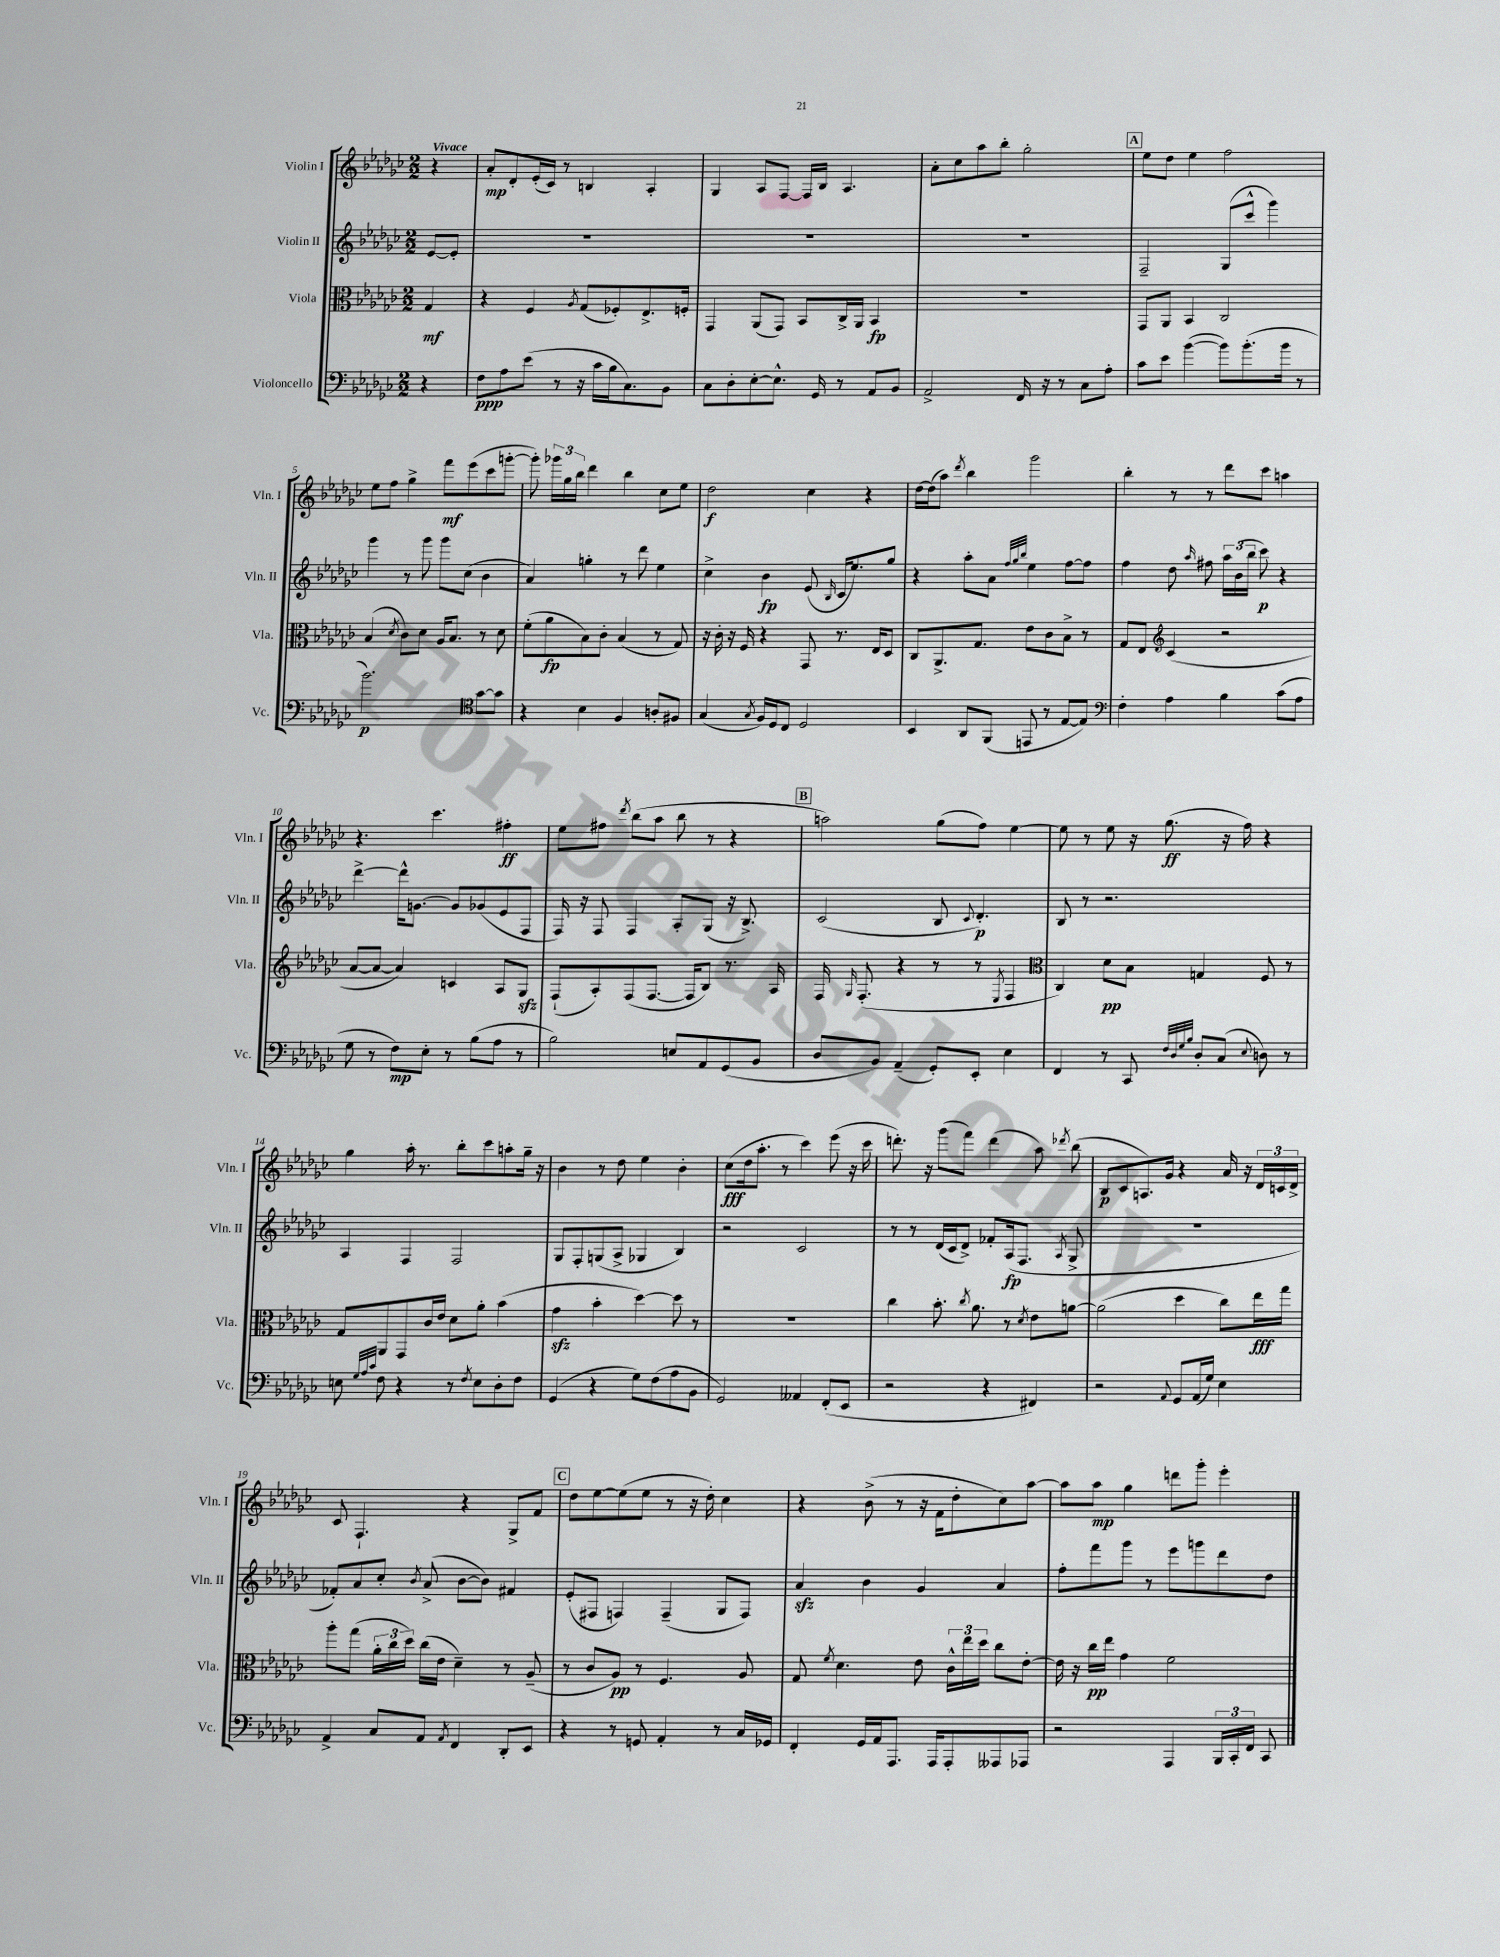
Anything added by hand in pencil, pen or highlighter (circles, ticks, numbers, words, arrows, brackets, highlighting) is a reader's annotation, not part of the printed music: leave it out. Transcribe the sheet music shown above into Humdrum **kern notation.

**kern	**dynam	**kern	**dynam	**kern	**dynam	**kern	**dynam
*part4	*part4	*part3	*part3	*part2	*part2	*part1	*part1
*staff4	*staff4	*staff3	*staff3	*staff2	*staff2	*staff1	*staff1
*I"Violoncello	*	*I"Viola	*	*I"Violin II	*	*I"Violin I	*
*I'Vc.	*	*I'Vla.	*	*I'Vln. II	*	*I'Vln. I	*
*clefF4	*	*clefC3	*	*clefG2	*	*clefG2	*
*k[b-e-a-d-g-c-]	*	*k[b-e-a-d-g-c-]	*	*k[b-e-a-d-g-c-]	*	*k[b-e-a-d-g-c-]	*
*M2/2	*	*M2/2	*	*M2/2	*	*M2/2	*
=	=	=	=	=	=	=	=
!	!	!	!	!	!	!LO:TX:a:B:t=Vivace	!
4r	.	4G-/	mf	[8e-/L	.	4r	.
.	.	.	.	8e-'/J]	.	.	.
=1	=1	=1	=1	=1	=1	=1	=1
8F\L	ppp	4r	.	1r	.	8a-'/L	mp
8A-\	.	.	.	.	.	8d-'/	.
(8e-\J	.	4F/	.	.	.	(16e-'/L	.
.	.	.	.	.	.	16c-/JJ)	.
8r	.	.	.	.	.	8r	.
.	.	8qA-/	.	.	.	.	.
16r	.	(8G-/L	.	.	.	4Bn/	.
16c-\LL	.	.	.	.	.	.	.
16B-\J	.	8F-X'/)	.	.	.	.	.
8.C-\)	.	.	.	.	.	.	.
.	.	8.E-^/	.	.	.	4A-'/	.
8BB-\J	.	.	.	.	.	.	.
.	.	16Fn'/Jk	.	.	.	.	.
=2	=2	=2	=2	=2	=2	=2	=2
8C-\L	.	4GG-/	.	1r	.	4G-/	.
8D-'\	.	.	.	.	.	.	.
[8E-'\	.	(8AA-/L	.	.	.	8A-/L	.
8.E-^^\J]	.	8GG-/J)	.	.	.	[8F/J	.
.	.	8BB-/L	.	.	.	16F/LL]	.
16GG-/	.	.	.	.	.	16B-/JJ	.
8r	.	16C-^/L	.	.	.	4.A-/	.
.	.	16AA-/JJ	.	.	.	.	.
8AA-/L	.	4BB-/	fp	.	.	.	.
8BB-/J	.	.	.	.	.	.	.
=3	=3	=3	=3	=3	=3	=3	=3
2AA-^/	.	1r	.	1r	.	8a-'\L	.
.	.	.	.	.	.	8cc-\	.
.	.	.	.	.	.	8aa-\	.
.	.	.	.	.	.	8bb-'\J	.
16FF/	.	.	.	.	.	2gg-'\	.
16r	.	.	.	.	.	.	.
8r	.	.	.	.	.	.	.
8C-\L	.	.	.	.	.	.	.
8A-'\J	.	.	.	.	.	.	.
!!LO:REH:place=s1:t=A
=4	=4	=4	=4	=4	=4	=4	=4
8c-\L	.	8GG-/L	.	2F~/	.	8ee-\L	.
8e-\J	.	8AA-/J	.	.	.	8dd-\J	.
([4b-\	.	4BB-/	.	.	.	4ee-\	.
8b-\L])	.	2C-/	.	(8G-/L	.	2ff\	.
(8.b-'\	.	.	.	8ccc-^^/J	.	.	.
.	.	.	.	4ggg-\)	.	.	.
16b-\Jk	.	.	.	.	.	.	.
8r	.	.	.	.	.	.	.
!!LO:LB:g=z
=5	=5	=5	=5	=5	=5	=5	=5
2.b-\)	p	(4B-/	.	4ggg-\	.	8ee-\L	.
.	.	.	.	.	.	8ff\J	.
.	.	8qd-/	.	.	.	.	.
.	.	8c-\L)	.	8r	.	4gg-^\	.
.	.	8d-\J	.	8ggg-\	.	.	.
.	.	16A-/KL	.	8ggg-\L	.	8fff\L	mf
.	.	8.B-/J	.	.	.	.	.
.	.	.	.	(8cc-\J	.	(8eee-\	.
*clefC4	*	*	*	*	*	*	*
[8g-\L	.	8r	.	4b-\	.	8ccc-\	.
8g-\J]	.	8d-\	.	.	.	[8gggn'\J	.
=6	=6	=6	=6	=6	=6	=6	=6
4r	.	(8f'\L	.	4a-/)	.	8ggg'\])	.
.	.	8a-\	fp	.	.	24ggg-X\LL	.
.	.	.	.	.	.	24gg-\	.
.	.	.	.	.	.	24bb-\JJ	.
4B-\	.	8B-\)	.	4ggn'\	.	4ddd-\	.
.	.	8c-'\J	.	.	.	.	.
4F/	.	(4B-/	.	8r	.	4bb-\	.
.	.	.	.	8ddd-\	.	.	.
8An'/L	.	8r	.	4ee-\	.	8cc-\L	.
8F#X/J	.	8G-/)	.	.	.	8ee-\J	.
=7	=7	=7	=7	=7	=7	=7	=7
(4G-/	.	16r	.	4cc-^\	.	2dd-\	f
.	.	16c-'\	.	.	.	.	.
.	.	16r	.	.	.	.	.
.	.	16F/	.	.	.	.	.
8qG-/	.	.	.	.	.	.	.
16F/LL)	.	4r	.	4b-\	fp	.	.
16D-/J	.	.	.	.	.	.	.
8C-/J	.	.	.	.	.	.	.
2D-/	.	8GG-/	.	(8e-/	.	4cc-\	.
.	.	.	.	16qqB-/	.	.	.
.	.	8.r	.	16c-/KL	.	.	.
.	.	.	.	8.ee-/)	.	.	.
.	.	.	.	.	.	4r	.
.	.	16E-/KL	.	.	.	.	.
.	.	8D-/J	.	8gg-/J	.	.	.
=8	=8	=8	=8	=8	=8	=8	=8
4BB-/	.	8C-/L	.	4r	.	[16dd-\LL	.
.	.	.	.	.	.	(16dd-\J]	.
.	.	8.AA-^/	.	.	.	8aa-\J)	.
.	.	.	.	.	.	8qddd-/	.
8AA-/L	.	.	.	8aa-'\L	.	4bb-\	.
.	.	8.G-/J	.	.	.	.	.
(8FF/J	.	.	.	8a-\J	.	.	.
.	.	.	.	32qqff/LLL	.	.	.
.	.	.	.	32qqgg-/	.	.	.
.	.	.	.	32qqbb-/JJJ	.	.	.
8EEn/	.	8e-\L	.	4ee-\	.	2ggg-\	.
8r	.	8c-\	.	.	.	.	.
[8E-/L	.	8B-^\J	.	[8ff\L	.	.	.
8E-/J])	.	8r	.	8ff\J]	.	.	.
=9	=9	=9	=9	=9	=9	=9	=9
*clefF4	*	*	*	*	*	*	*
4F'\	.	8G-/L	.	4ff\	.	4bb-'\	.
.	.	8E-/J	.	.	.	.	.
*	*	*clefG2	*	*	*	*	*
4A-\	.	(4c-/	.	8dd-\	.	8r	.
.	.	.	.	16qqaa-/	.	.	.
.	.	.	.	8ff#X\	.	8r	.
4B-\	.	2r	.	24aa-\LL	.	8ddd-\L	.
.	.	.	.	(24b-\	.	.	.
.	.	.	.	24bb-\JJ	.	.	.
.	.	.	.	8ccc-\)	p	8ccc-\J	.
(8c-\L	.	.	.	4r	.	4aan\	.
8A-\J	.	.	.	.	.	.	.
!!LO:LB:g=z
=10	=10	=10	=10	=10	=10	=10	=10
8G-\	.	[8a-/L	.	[4ddd-^\	.	4.r	.
8r	.	8a-/J_	.	.	.	.	.
8F\L)	mp	4a-/])	.	16ddd-^^\KL]	.	.	.
.	.	.	.	[8.gn\J	.	.	.
8E-'\J	.	.	.	.	.	4.ccc-\	.
8r	.	4cn/	.	8g/L]	.	.	.
(8B-\L	.	.	.	(8g-X/	.	.	.
8A-\J	.	8A-/L	.	8e-/	.	4ff#X'\	ff
8r	.	8G-zz/J	.	8F/J	.	.	.
=11	=11	=11	=11	=11	=11	=11	=11
2B-\)	.	(8F`/L	.	16F/)	.	8ee-\L	.
.	.	.	.	16r	.	.	.
.	.	8A-'/)	.	8F/	.	8ff#X\J	.
.	.	.	.	.	.	8qddd-/	.
.	.	(8F/	.	4F/	.	(8bb-\L	.
.	.	[8.F/J	.	.	.	8aa-\J	.
8En/L	.	.	.	8A-'/L	.	8bb-\	.
.	.	16F/KL]	.	.	.	.	.
8AA-/	.	8B-/J)	.	(8G-/J	.	8r	.
(8GG-/	.	8.r	.	16r	.	4r	.
.	.	.	.	8.B-^/)	.	.	.
8BB-/J	.	.	.	.	.	.	.
.	.	16A-/	.	.	.	.	.
!!LO:REH:place=s1:t=B
=12	=12	=12	=12	=12	=12	=12	=12
8D-/L	.	16F/	.	(2c-/	.	2aan\)	.
.	.	16qqG-/	.	.	.	.	.
.	.	(8.F'/	.	.	.	.	.
8BB-/J)	.	.	.	.	.	.	.
(4AA-~/	.	4r	.	.	.	.	.
8GG-'/L)	.	8r	.	8B-/	.	(8gg-\L	.
.	.	.	.	8qqc-/	.	.	.
8EE-'/J	.	8r	.	4.d-'/)	p	8ff\J)	.
.	.	8qE-/	.	.	.	.	.
4E-\	.	4F/	.	.	.	[4ee-\	.
=13	=13	=13	=13	=13	=13	=13	=13
*	*	*clefC3	*	*	*	*	*
4FF/	.	4C-/)	.	8B-/	.	8ee-\]	.
.	.	.	.	8r	.	8r	.
8r	.	8d-\L	pp	2.r	.	8ee-\	.
8CC-/	.	8B-\J	.	.	.	16r	.
.	.	.	.	.	.	(8.gg-\	ff
32qqF/LLL	.	.	.	.	.	.	.
32qqD-/	.	.	.	.	.	.	.
32qqG-/	.	.	.	.	.	.	.
32qqB-/JJJ	.	.	.	.	.	.	.
8D-'/L	.	4Gn/	.	.	.	.	.
(8C-/J	.	.	.	.	.	16r	.
.	.	.	.	.	.	16ff\)	.
8qqE-/	.	.	.	.	.	.	.
8Dn\)	.	8F/	.	.	.	4r	.
8r	.	8r	.	.	.	.	.
!!LO:LB:g=z
=14	=14	=14	=14	=14	=14	=14	=14
8En\	.	8G-/L	.	4A-/	.	4gg-\	.
32qqG-/LLL	.	.	.	.	.	.	.
32qqA-/	.	.	.	.	.	.	.
32qqc-/JJJ	.	.	.	.	.	.	.
8F\	.	8AA-/	.	.	.	.	.
4r	.	8GG-/	.	4F/	.	16aa-'\	.
.	.	.	.	.	.	8.r	.
.	.	16c-/L	.	.	.	.	.
.	.	16e-/JJ	.	.	.	.	.
8r	.	8d-\L	.	2F/	.	8bb-'\L	.
8qF/	.	.	.	.	.	.	.
8E\L	.	8a-'\J	.	.	.	8ccc-\	.
8D-'\	.	(4b-\	.	.	.	8aan'\	.
8F\J	.	.	.	.	.	16gg-~\Jk	.
.	.	.	.	.	.	16r	.
=15	=15	=15	=15	=15	=15	=15	=15
(4GG-/	.	4g-zz\	.	8G-/L	.	4b-\	.
.	.	.	.	8F'/	.	.	.
4r	.	4b-'\	.	(8Gn/	.	8r	.
.	.	.	.	8A-^/J	.	8dd-\	.
8G-\L)	.	[4dd-\)	.	4G-X/	.	4ee-\	.
(8F\	.	.	.	.	.	.	.
8A-\	.	8dd-\]	.	4B-/)	.	4b-'\	.
8BB-\J	.	8r	.	.	.	.	.
=16	=16	=16	=16	=16	=16	=16	=16
2GG-/)	.	1r	.	2r	.	(8cc-\L	fff
.	.	.	.	.	.	16dd-\k	.
.	.	.	.	.	.	8.aa-'\J	.
.	.	.	.	.	.	8r	.
4AA--X/	.	.	.	2c-/	.	4ccc-\)	.
(8FF'/L	.	.	.	.	.	(8eee-\	.
8EE-/J	.	.	.	.	.	16r	.
.	.	.	.	.	.	16ccc-\	.
=17	=17	=17	=17	=17	=17	=17	=17
2r	.	4cc-\	.	8r	.	8.dddn'\)	.
.	.	.	.	8r	.	.	.
.	.	.	.	.	.	16r	.
.	.	8.b-'\	.	(16d-/LL	.	(8ggg-\L	.
.	.	.	.	16c-/J	.	.	.
.	.	.	.	8d-^/J)	.	8fff\J)	.
.	.	8qcc-/	.	.	.	.	.
.	.	8.a-\	.	.	.	.	.
4r	.	.	.	8f-X'/L	.	(4ddd\	.
.	.	8r	.	(16A-/k	fp	.	.
.	.	.	.	8.F/J	.	.	.
.	.	8qd-/	.	.	.	.	.
4FF#X/)	.	8e-\L	.	.	.	8aa-\)	.
.	.	.	.	8qA-/	.	8qddd-X/	.
.	.	[8an\J	.	8G-^/	.	(8bb-\	.
=18	=18	=18	=18	=18	=18	=18	=18
2r	.	(2a\]	.	1r	.	8B-/L	p
.	.	.	.	.	.	8c-/	.
.	.	.	.	.	.	8.An/)	.
.	.	.	.	.	.	16g-/Jk	.
8qqAA-/	.	.	.	.	.	.	.
8GG-/L	.	4dd-\	.	.	.	4r	.
(16AA-/L	.	.	.	.	.	.	.
16G-/JJ)	.	.	.	.	.	.	.
4E-\	.	8cc-\L)	.	.	.	16a-/	.
.	.	.	.	.	.	16r	.
.	.	16ee-\L	fff	.	.	24d-/LL	.
.	.	.	.	.	.	24cn/	.
.	.	16gg-\JJ	.	.	.	.	.
.	.	.	.	.	.	24d-^/JJ	.
!!LO:LB:g=z
=19	=19	=19	=19	=19	=19	=19	=19
4AA-^/	.	8aa-'\L	.	8f-X'/L)	.	8c-/	.
.	.	(8gg-\J	.	8a-/	.	4.F`/	.
8C-/L	.	24a-'\LL	.	8cc-'/J	.	.	.
.	.	24cc-\	.	.	.	.	.
.	.	24dd-\JJ)	.	.	.	.	.
.	.	.	.	8qb-/	.	.	.
8AA-/J	.	(16cc-\LL	.	(8a-^/	.	.	.
.	.	16e-\JJ	.	.	.	.	.
8qAA-/	.	.	.	.	.	.	.
4FF/	.	4d-~\)	.	[8b-\L	.	4r	.
.	.	.	.	8b-\J])	.	.	.
8DD-'/L	.	8r	.	4f#X/	.	8G-^/L	.
8EE-/J	.	(8A-~/	.	.	.	8f/J	.
!!LO:REH:place=s1:t=C
=20	=20	=20	=20	=20	=20	=20	=20
4r	.	8r	.	(8e-'/L	.	8dd-\L	.
.	.	8c-/L	.	8F#X/J	.	[8ee-\	.
8r	.	8A-/J)	pp	4Fn/)	.	(8ee-\]	.
8GGn/	.	8r	.	.	.	8ee-\J	.
4AA-'/	.	4.F/	.	(4F~/	.	8r	.
.	.	.	.	.	.	16r	.
.	.	.	.	.	.	16dd-'\)	.
8r	.	.	.	8G-/L	.	4cc-\	.
16C-/LL	.	8A-/	.	8F/J)	.	.	.
16GG-X/JJ	.	.	.	.	.	.	.
=21	=21	=21	=21	=21	=21	=21	=21
4FF'/	.	8G-/	.	4a-zz/	.	4r	.
.	.	8qf/	.	.	.	.	.
.	.	4.d-\	.	.	.	.	.
16GG-/LL	.	.	.	4b-\	.	(8b-^\	.
16AA-/J	.	.	.	.	.	.	.
8.AAA-/J	.	.	.	.	.	8r	.
.	.	8e-\	.	4g-/	.	16r	.
16AAA-/KL	.	.	.	.	.	16f\KL	.
8AAA-'/	.	24c-^^\LL	.	.	.	8dd-'\	.
.	.	24ee-\	.	.	.	.	.
.	.	24dd-\JJ	.	.	.	.	.
8AAA--X/	.	8cc-\L	.	4a-/	.	8cc-\)	.
8AAA-X/J	.	[8e-'\J	.	.	.	[8aa-\J	.
=22	=22	=22	=22	=22	=22	=22	=22
2r	.	16e-\]	.	8ff'\L	.	8aa-\L]	.
.	.	16r	.	.	.	.	.
.	.	16cc-\LL	pp	8fff\	.	8aa-\J	mp
.	.	16ee-\JJ	.	.	.	.	.
.	.	4g-\	.	8ggg-\J	.	4gg-\	.
.	.	.	.	8r	.	.	.
4AAA-/	.	2f\	.	8eee-\L	.	8dddn\L	.
.	.	.	.	8gggn\	.	8ggg-'\J	.
24BBB-/LL	.	.	.	8ddd-\	.	4eee-'\	.
24CC-'/	.	.	.	.	.	.	.
24FF/JJ	.	.	.	.	.	.	.
8CC-/	.	.	.	8dd-\J	.	.	.
==	==	==	==	==	==	==	==
*-	*-	*-	*-	*-	*-	*-	*-
